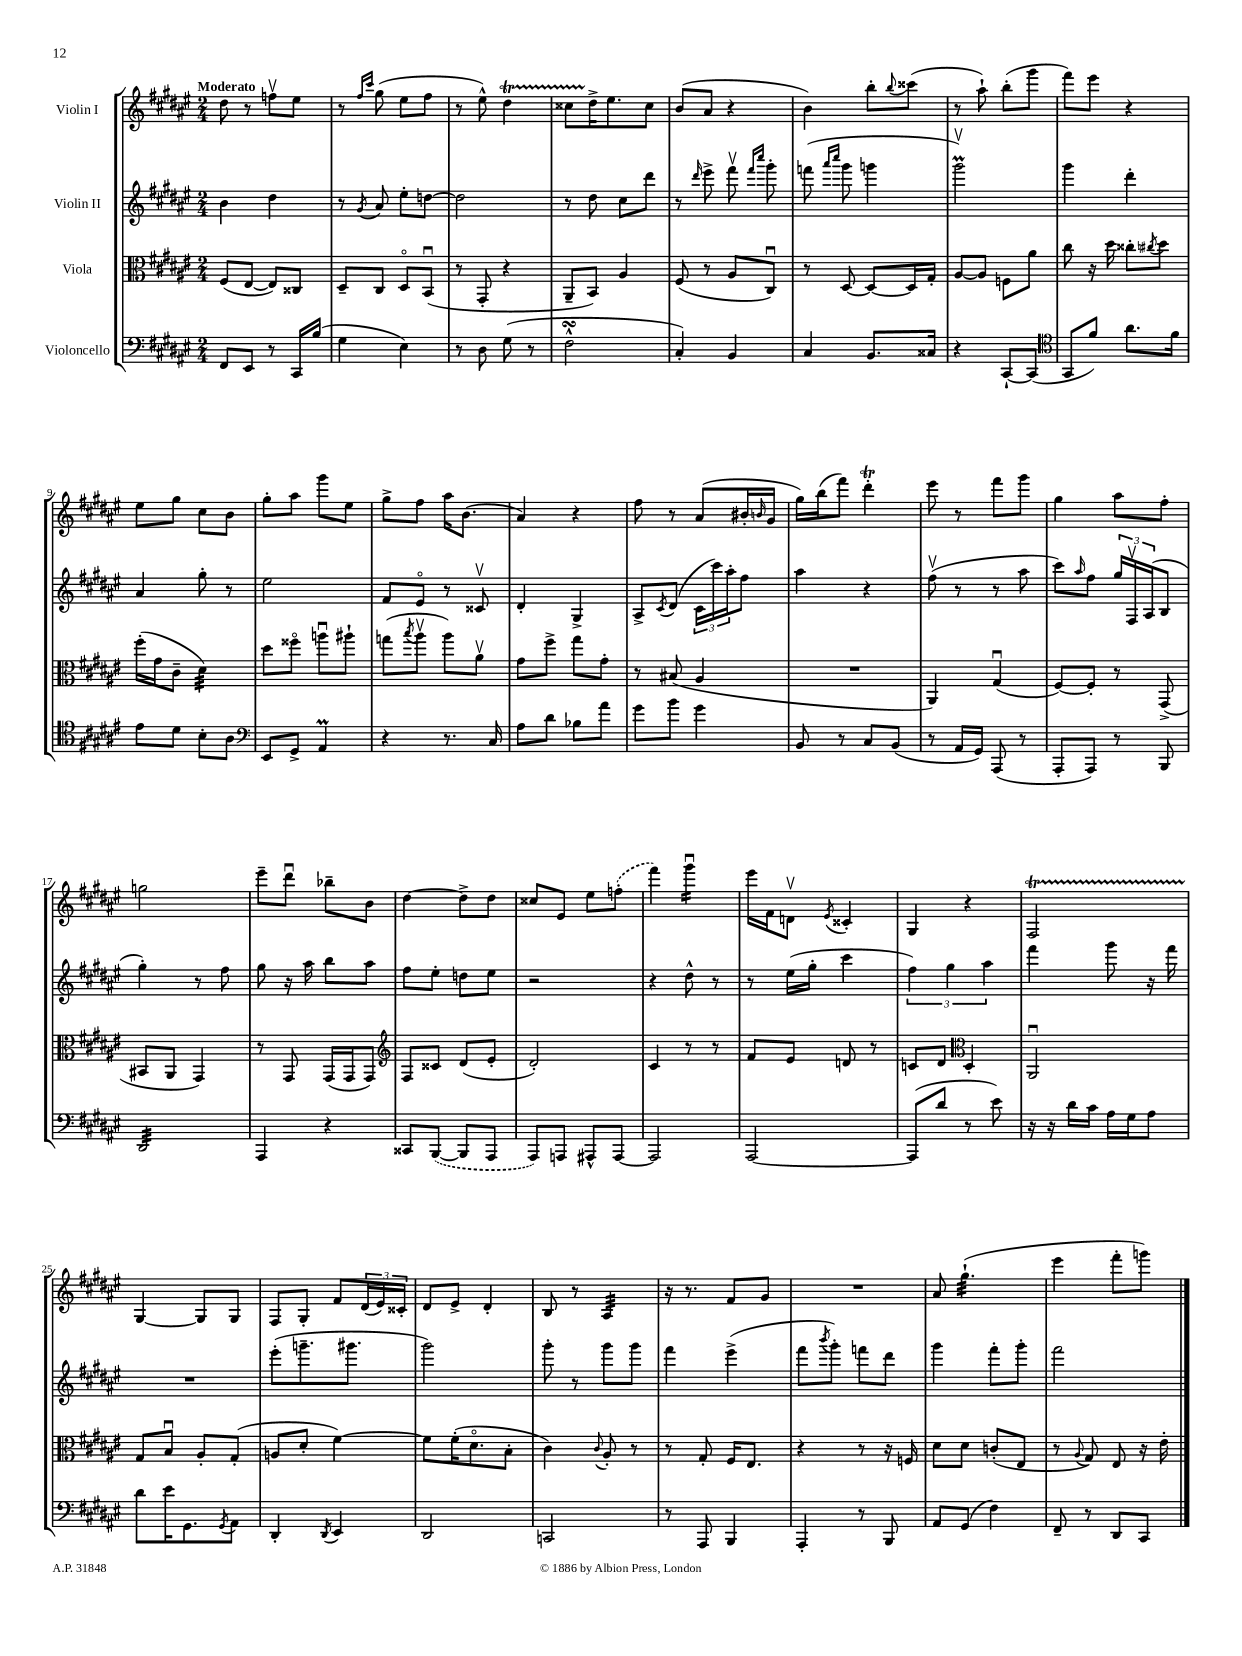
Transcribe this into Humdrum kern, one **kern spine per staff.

**kern	**kern	**kern	**kern
*staff4	*staff3	*staff2	*staff1
*clefF4	*clefC3	*clefG2	*clefG2
*k[f#c#g#d#a#e#]	*k[f#c#g#d#a#e#]	*k[f#c#g#d#a#e#]	*k[f#c#g#d#a#e#]
*M2/4	*M2/4	*M2/4	*M2/4
8FF#	(8F#	4b	8dd#
8EE#	[8E#	.	8r
8r	8E#])	4dd#	8ffv
16CC#	8C##	.	8ee#
(16B	.	.	.
=	=	=	=
4G#	8D#~	8r	8r
.	.	.	16qqff#
.	.	8qg#	16qqccc#
.	8C#	8a#	(8gg#
4E#)	8D#o	8ee#'	8ee#
.	(8BBu	[8dd	8ff#
=	=	=	=
8r	8r	2dd]	8r
8D#	8GG#'	.	8ee#^^)
(8G#	4r	.	4dd#
8r	.	.	.
=	=	=	=
2F#^^	8AA#~	8r	8cc##
.	8BB)	8dd#	16dd#^
.	.	.	8.ee#
.	4A#	8cc#	.
.	.	8ddd#	8cc##
=	=	=	=
4C#')	(8F#	8r	(8b
.	.	16qqddd#	.
.	8r	8eee#^	8a#
4BB	8A#	8fff#v	4r
.	.	16qqfff#	.
.	.	16qqcccc#	.
.	8C#u)	8ggg#'	.
=	=	=	=
4C#	8r	(8fff	4b)
.	.	16qqaaa#	.
.	.	16qqcccc#	.
.	[8D#	8ggg#	.
8.BB	8D#_	4ggg	8bb'
.	.	.	8qqbb
.	16D#]	.	(8ccc##
16C##	16G#'	.	.
=	=	=	=
4r	[8A#	2ggg#v)	8r
.	8A#]	.	8aa#`)
[8CC#`	8F	.	(8bb'
(8CC#]	8a#	.	8ggg#
=	=	=	=
*clefC4	*	*	*
8GG#	8cc#	4ggg#	8fff#)
8f#)	16r	.	8eee#
.	16dd#	.	.
8.a#	8cc##'	4ddd#'	4r
.	8qcc#	.	.
.	8dd#	.	.
16f#	.	.	.
=	=	=	=
8e#	(16ff#'	4a#	8ee#
.	16g#	.	.
8d#	8c#~	.	8gg#
8B'	4d#)	8gg#'	8cc#
8A#	.	8r	8b
=	=	=	=
*clefF4	*	*	*
8EE#	8dd#	2ee#	8gg#'
8GG#^	8ff##o	.	8aa#
4AA#	8aau	.	8ggg#
.	8aa#`	.	8ee#
=	=	=	=
4r	(8gg	8f#	8gg#^
.	8qbb	.	.
.	8aa#v	8e#o	8ff#
8.r	8aa#)	8r	16aa#
.	.	.	(8.b
.	8a#v	8c##v	.
16C#	.	.	.
=	=	=	=
8A#	8g#	4d#'	4a#)
8d#	8ff#^	.	.
8B-	8gg#	4G#^	4r
8a#	8g#'	.	.
=	=	=	=
8g#	8r	8A#^	8ff#
.	.	8qc#	.
8b	(8B#	(8d#	8r
4g#	4A#	24c#	(8a#
.	.	24ccc#)	.
.	.	24aa#'	.
.	.	8ff#	16b#'
.	.	.	16qqb
.	.	.	16g#
=	=	=	=
8BB	2r	4aa#	16gg#)
.	.	.	(16bb
8r	.	.	8fff#)
8C#	.	4r	4ddd#'
(8BB	.	.	.
=	=	=	=
8r	4AA#)	(8ff#v	8eee#
16AA#	.	8r	8r
16GG#)	.	.	.
(8AAA#	(4G#u	8r	8fff#
8r	.	8aa#	8ggg#
=	=	=	=
8AAA#'	[8F#)	8ccc#)	4gg#
.	.	16qqaa#	.
8AAA#)	8F#']	8ff#	.
8r	8r	24gg#	8aa#
.	.	24F#v	.
.	.	(24A#	.
8BBB	(8GG#^	8B	8ff#'
=	=	=	=
2DD#	8BB#	4gg#')	2gg
.	8AA#	.	.
.	4GG#)	8r	.
.	.	8ff#	.
=	=	=	=
4AAA#	8r	8gg#	8eee#~
.	8GG#	16r	8ddd#u
.	.	16aa#	.
4r	(16GG#	8bb	8bb-~
.	16GG#	.	.
.	8GG#)	8aa#	8b
=	=	=	=
*	*clefG2	*	*
8CC##	8F#	8ff#	[4dd#
([8BBB	8c##	8ee#'	.
8BBB]	(8d#	8dd	8dd#^]
8AAA#	8e#'	8ee#	8dd#
=	=	=	=
8AAA#)	2d#')	2r	8cc##
8AAA	.	.	8e#
8AAA#^^	.	.	8ee#
[8AAA#	.	.	(8ff'
=	=	=	=
2AAA#]	4c#	4r	4fff#)
.	8r	8dd#^^	4ggg#u
.	8r	8r	.
=	=	=	=
[2AAA#	8f#	8r	16eee#
.	.	.	16f#
.	8e#	(16ee#	8dv
.	.	16gg#'	.
.	.	.	8qe#
.	8d	4ccc#	4c##'
.	8r	.	.
=	=	=	=
(8AAA#]	8c	6ff#)	4G#
8d#	8d#	.	.
.	.	6gg#	.
*	*clefC3	*	*
8r	4D#'	.	4r
.	.	6aa#	.
8e#)	.	.	.
=	=	=	=
16r	2AA#u	4fff#	2F#
16r	.	.	.
16d#	.	.	.
16c#	.	.	.
16A#	.	8ggg#	.
16G#	.	.	.
8A#	.	16r	.
.	.	16fff#	.
=	=	=	=
8d#	8G#	2r	[4G#
16e#	8Bu	.	.
8.GG#	.	.	.
.	8A#'	.	8G#]
8qGG#	.	.	.
8AA#	(8G#'	.	8G#
=	=	=	=
4DD#'	8A	(8eee#'	8F#
.	8d#'	8.ggg~	8G#'
8qDD#	.	.	.
4EE#	[4f#)	.	8f#
.	.	8.ggg#	.
.	.	.	(24d#
.	.	.	24e#)
.	.	.	24c##'
=	=	=	=
2DD#	8f#]	2ggg#)	8d#
.	(16f#'	.	8e#^
.	8.d#o	.	.
.	.	.	4d#'
.	8B'	.	.
=	=	=	=
2CC	4c#)	8ggg#'	8B
.	.	8r	8r
.	8qqc#	.	.
.	8A#'	8ggg#	4A#
.	8r	8ggg#	.
=	=	=	=
8r	8r	4fff#	16r
.	.	.	8.r
8AAA#	8G#'	.	.
4BBB	16F#	(4eee#^	8f#
.	8.E#	.	.
.	.	.	8g#
=	=	=	=
4AAA#'	4r	8fff#	2r
.	.	8qbbb	.
.	.	8ggg#')	.
8r	8r	8fff	.
8BBB	16r	8ddd#	.
.	16F	.	.
=	=	=	=
8AA#	8d#	4ggg#	8a#
(8GG#	8d#	.	(4.gg#`
4F#)	(8c'	8fff#'	.
.	8E#	8ggg#'	.
=	=	=	=
8FF#~	8r	2fff#	4eee#
.	8qqA#	.	.
8r	8G#)	.	.
8DD#	8E#	.	8fff#'
8CC#	16r	.	8ggg)
.	16e#'	.	.
==	==	==	==
*-	*-	*-	*-
